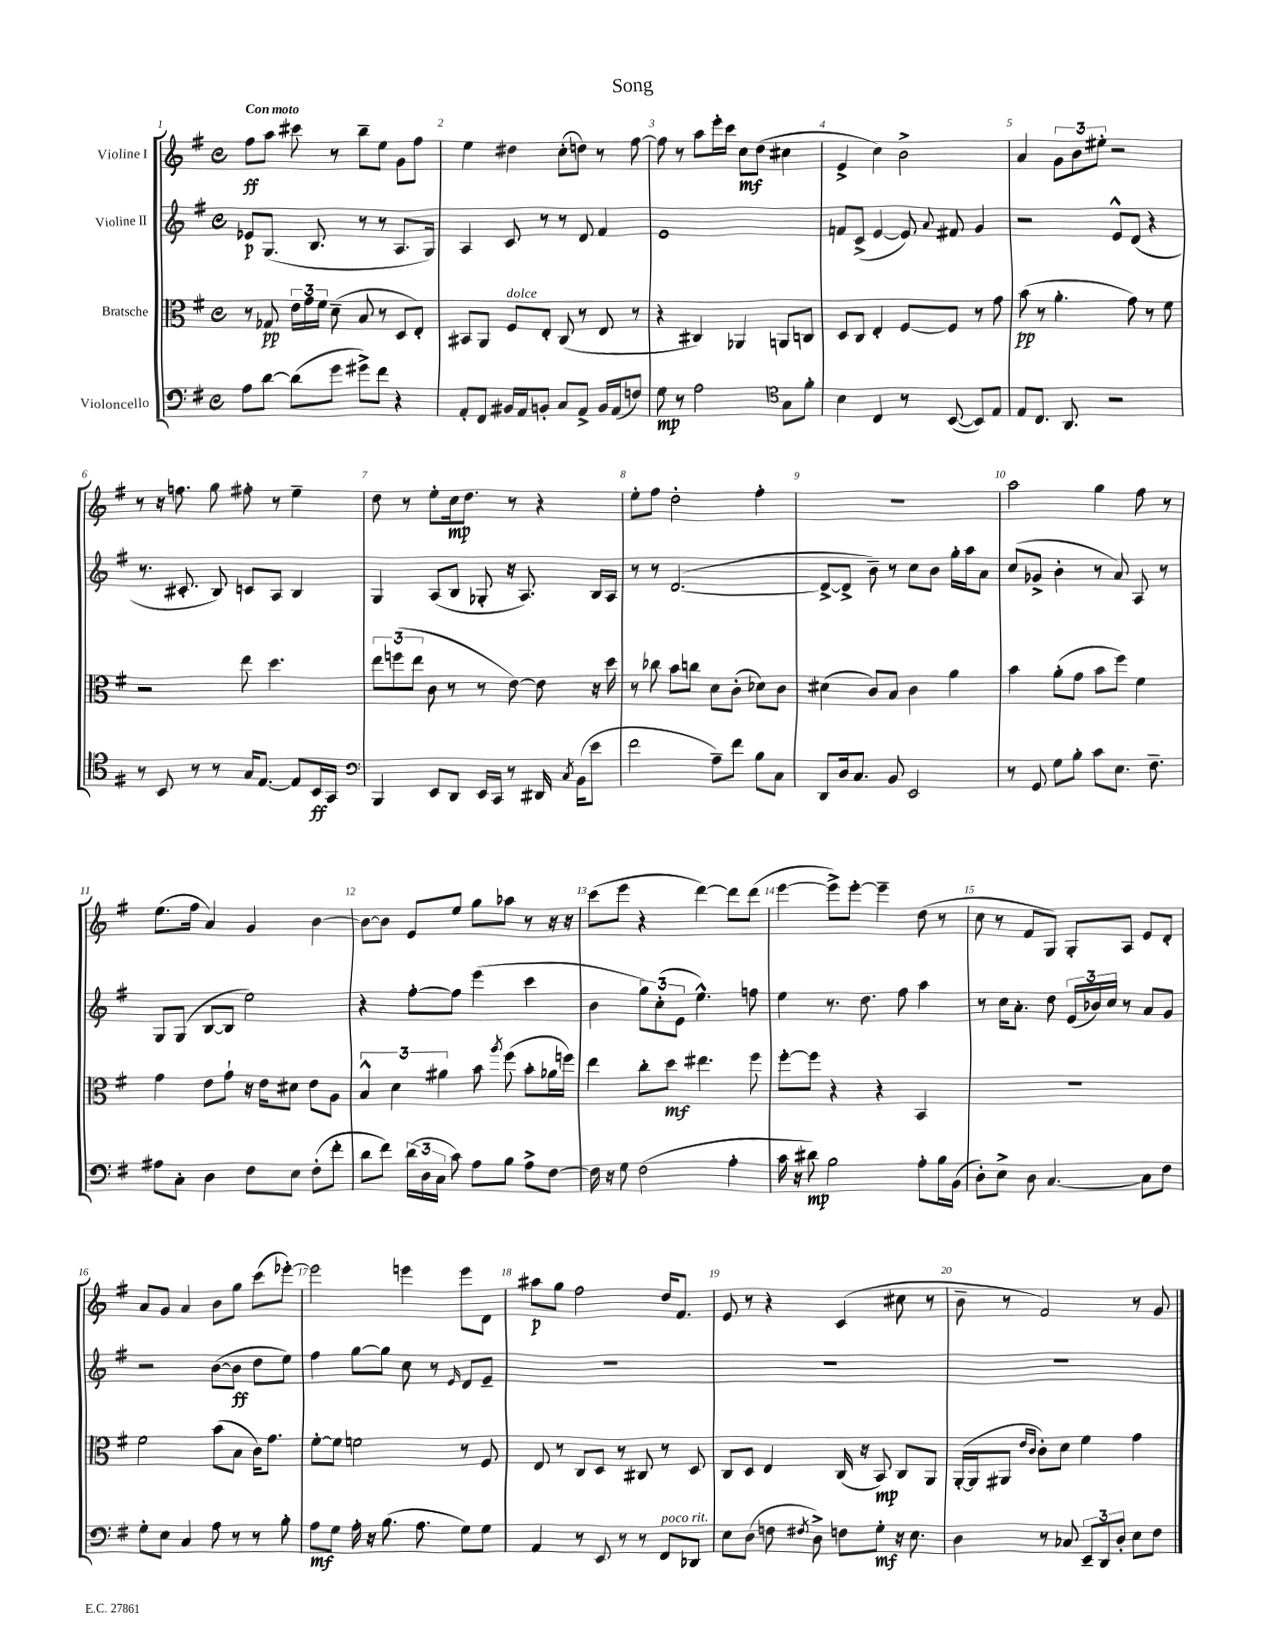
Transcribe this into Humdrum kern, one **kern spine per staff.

**kern	**dynam	**kern	**dynam	**kern	**dynam	**kern	**dynam
*part4	*part4	*part3	*part3	*part2	*part2	*part1	*part1
*staff4	*staff4	*staff3	*staff3	*staff2	*staff2	*staff1	*staff1
*I"Violoncello	*	*I"Bratsche	*	*I"Violine II	*	*I"Violine I	*
*clefF4	*	*clefC3	*	*clefG2	*	*clefG2	*
*k[f#]	*	*k[f#]	*	*k[f#]	*	*k[f#]	*
*M4/4	*	*M4/4	*	*M4/4	*	*M4/4	*
*met(c)	*	*met(c)	*	*met(c)	*	*met(c)	*
=1	=1	=1	=1	=1	=1	=1	=1
!	!	!	!	!	!	!LO:TX:a:B:t=Con moto	!
8A\L	.	8r	.	8e-X/L	p	8ff#\L	ff
[8d\J	.	8G-X/	pp	(8.G/J	.	8aa\J	.
(8d\L]	.	24e\LL	.	.	.	8ccc#X\	.
.	.	24g\	.	.	.	.	.
.	.	.	.	8.B/	.	.	.
.	.	24f#\JJ	.	.	.	.	.
8g\J	.	(8d~\	.	.	.	8r	.
8g#X^\L)	.	8B/	.	8r	.	8bb~\L	.
8f#\J	.	8r	.	8r	.	8ee\J	.
4r	.	8D/L	.	8.A/L	.	8g\L	.
.	.	8E'/J)	.	.	.	8ff#\J	.
.	.	.	.	16G/Jk)	.	.	.
=2	=2	=2	=2	=2	=2	=2	=2
8AA'/L	.	8BB#X/L	.	4A/	.	4ee\	.
8FF#/J	.	8AA/J	.	.	.	.	.
!	!	!LO:TX:a:i:t=dolce	!	!	!	!	!
16BB#X/LL	.	8F#/L	.	8c/	.	4dd#X\	.
16AA/J	.	.	.	.	.	.	.
8BBn'/J	.	8E'/J	.	8r	.	.	.
8C/L	.	(8C/	.	8r	.	(8cc'\L	.
8AA^/J	.	8r	.	8d/	.	8ddn\J)	.
16BB/LL	.	8E/	.	4f#/	.	8r	.
(16AA/J	.	.	.	.	.	.	.
8Fn/J)	.	8r	.	.	.	[8ff#\	.
=3	=3	=3	=3	=3	=3	=3	=3
8G\	mp	4r	.	1e	.	8ff#\]	.
8r	.	.	.	.	.	8r	.
2A\	.	4C#X/)	.	.	.	8aa\L	.
.	.	.	.	.	.	16eee'\L	.
.	.	.	.	.	.	16ccc\JJ	.
.	.	4AA-X/	.	.	.	8cc\L	mf
.	.	.	.	.	.	(8dd\J	.
*clefC4	*	*	*	*	*	*	*
8G\L	.	8AAn/L	.	.	.	4cc#X\	.
8f#'\J	.	8Cn/J	.	.	.	.	.
=4	=4	=4	=4	=4	=4	=4	=4
4B\	.	8D/L	.	8fn/L	.	4e^/	.
.	.	8C/J	.	(8c^/J	.	.	.
4C/	.	4E'/	.	[4e/	.	4cc\)	.
8r	.	[8F#/L	.	8e/])	.	2b^\	.
.	.	.	.	8qqa/	.	.	.
([8BB/	.	8F#/J]	.	8f#X/	.	.	.
8BB/L])	.	8r	.	4g/	.	.	.
8E/J	.	8g\	.	.	.	.	.
=5	=5	=5	=5	=5	=5	=5	=5
8E/L	.	(8b\	pp	2r	.	4a/	.
8.C/J	.	8r	.	.	.	.	.
.	.	4.a'\	.	.	.	12g\L	.
8.AA/	.	.	.	.	.	.	.
.	.	.	.	.	.	12b\	.
.	.	.	.	.	.	12ee#X'\J	.
2r	.	.	.	8e^^/L	.	2r	.
.	.	8g\)	.	(8d/J	.	.	.
.	.	8r	.	4r	.	.	.
.	.	8f#\	.	.	.	.	.
!!LO:LB:g=z
=6	=6	=6	=6	=6	=6	=6	=6
8r	.	2r	.	8.r	.	8r	.
8BB/	.	.	.	.	.	16r	.
.	.	.	.	8.c#X'/	.	8.ffn\	.
8r	.	.	.	.	.	.	.
8r	.	.	.	8B/)	.	8gg\	.
16G/KL	.	8ee\	.	8cn/L	.	8ff#X'\	.
[8.E/J	.	.	.	.	.	.	.
.	.	4.dd\	.	8A/J	.	8r	.
8E/L]	.	.	.	4B/	.	4ee~\	.
16BB/L	ff	.	.	.	.	.	.
16GG/JJ	.	.	.	.	.	.	.
=7	=7	=7	=7	=7	=7	=7	=7
*clefF4	*	*	*	*	*	*	*
4BBB/	.	12ee\L	.	4G/	.	8dd\	.
.	.	(12ffn\	.	.	.	.	.
.	.	.	.	.	.	8r	.
.	.	12ee\J	.	.	.	.	.
8EE/L	.	8c\	.	(8A/L	.	8ee'\L	.
8DD/J	.	8r	.	8B/J	.	16cc\k	mp
.	.	.	.	.	.	8.dd\J	.
16EE/LL	.	8r	.	8G-X'/	.	.	.
16CC/JJ	.	.	.	.	.	.	.
8r	.	[8e\)	.	16r	.	8r	.
.	.	.	.	8.A/)	.	.	.
16DD#X/	.	8e\]	.	.	.	4r	.
8qC/	.	.	.	.	.	.	.
(16BB\KL	.	.	.	.	.	.	.
8e\J	.	16r	.	16B/LL	.	.	.
.	.	16dd\	.	16A/JJ	.	.	.
=8	=8	=8	=8	=8	=8	=8	=8
2f#\	.	8r	.	8r	.	8ee'\L	.
.	.	8cc-X\	.	8r	.	8ff#\J	.
.	.	8b\L	.	([2.d/	.	2dd'\	.
.	.	8ccn\J	.	.	.	.	.
8A~\L)	.	8d\L	.	.	.	.	.
8f#\J	.	(8c'\J	.	.	.	.	.
8B\L	.	8d-X\L)	.	.	.	4ff#'\	.
8C\J	.	8c\J	.	.	.	.	.
=9	=9	=9	=9	=9	=9	=9	=9
8DD/L	.	(4d#X\	.	8d^/L_	.	1r	.
16D/k	.	.	.	8d^/J]	.	.	.
8.C/J	.	.	.	.	.	.	.
.	.	8c/L)	.	8b~\)	.	.	.
8BB/	.	8B/J	.	8r	.	.	.
2EE/	.	4c\	.	8cc\L	.	.	.
.	.	.	.	8b\J	.	.	.
.	.	4a\	.	16gg'\LL	.	.	.
.	.	.	.	16aa\J	.	.	.
.	.	.	.	8a\J	.	.	.
=10	=10	=10	=10	=10	=10	=10	=10
8r	.	4b\	.	(8cc/L	.	2aa\	.
8GG/	.	.	.	8g-X^/J	.	.	.
8G\L	.	(8a'\L	.	4b'\	.	.	.
8B'\J	.	8g\J	.	.	.	.	.
8c\L	.	8b\L	.	8r	.	4gg\	.
8.E\J	.	8ff#\J)	.	8a/)	.	.	.
.	.	4f#\	.	8A/	.	8ff#\	.
8.F#~\	.	.	.	.	.	.	.
.	.	.	.	8r	.	8r	.
!!LO:LB:g=z
=11	=11	=11	=11	=11	=11	=11	=11
8A#X\L	.	4g\	.	8G/L	.	(8.ee\L	.
8C'\J	.	.	.	(8G/J	.	.	.
.	.	.	.	.	.	16ff#\Jk	.
4D\	.	8e\L	.	[8B/L	.	4a/)	.
.	.	8g`\J	.	8B/J]	.	.	.
8F#\L	.	16r	.	2ee\)	.	4g/	.
.	.	16e\KL	.	.	.	.	.
8E\J	.	8d#X\J	.	.	.	.	.
(8F#'\L	.	8e\L	.	.	.	[4b\	.
8f#'\J	.	8A\J	.	.	.	.	.
=12	=12	=12	=12	=12	=12	=12	=12
8d\L	.	6B^^/	.	4r	.	8b\L_	.
8f#\J)	.	.	.	.	.	8b\J]	.
.	.	6d\	.	.	.	.	.
(24d\LL	.	.	.	[8ff#'\L	.	8e/L	.
24D\	.	.	.	.	.	.	.
24C\JJ	.	6a#X\	.	.	.	.	.
8c\)	.	.	.	8ff#\J]	.	8ee/J	.
8A\L	.	8b\	.	(4eee\	.	8gg\L	.
.	.	8qaa/	.	.	.	.	.
8B\J	.	(8ff#\	.	.	.	8aa-X\J	.
8A^\L	.	8b'\L	.	4ccc\	.	8r	.
[8F#\J	.	16a-X\L	.	.	.	16r	.
.	.	16ffn\JJ)	.	.	.	16r	.
=13	=13	=13	=13	=13	=13	=13	=13
16F#\]	.	4ee\	.	4b\	.	(8ccc\L	.
16r	.	.	.	.	.	.	.
8G\	.	.	.	.	.	8eee\J	.
(2F#\	.	8cc'\L	.	12gg\L)	.	4r	.
.	.	.	.	(12cc'\	.	.	.
.	.	8dd\J	mf	.	.	.	.
.	.	.	.	12e\J	.	.	.
.	.	4.ee#X\	.	4.ee^^\)	.	[4ddd\)	.
4A'\	.	.	.	.	.	8ddd\L]	.
.	.	8ff#\	.	8ffn\	.	(8ddd\J	.
=14	=14	=14	=14	=14	=14	=14	=14
16c\	.	[8ff#'\L	.	4ee\	.	[4eee\	.
16r	.	.	.	.	.	.	.
8d#X\)	mp	8ff#\J]	.	.	.	.	.
2B\	.	4r	.	8.r	.	8eee^\L])	.
.	.	.	.	.	.	[8eee'\J	.
.	.	.	.	8.dd\	.	.	.
.	.	4r	.	.	.	4eee~\]	.
.	.	.	.	8ff#\	.	.	.
8A'\L	.	4BB/	.	4aa\	.	(8dd\	.
16B\L	.	.	.	.	.	8r	.
(16BB\JJ	.	.	.	.	.	.	.
=15	=15	=15	=15	=15	=15	=15	=15
8D'\L)	.	1r	.	8r	.	8cc\	.
8E^\J	.	.	.	16cc\KL	.	8r	.
.	.	.	.	8.a'\J	.	.	.
8D\	.	.	.	.	.	8f#/L	.
[4.C/	.	.	.	8dd\	.	8G/J)	.
.	.	.	.	(24e/LL	.	8G'/L	.
.	.	.	.	24b-X/)	.	.	.
.	.	.	.	24cc/JJ	.	.	.
.	.	.	.	8r	.	8A/J	.
8C\L]	.	.	.	8a/L	.	8e/L	.
8F#\J	.	.	.	8g/J	.	8d'/J	.
!!LO:LB:g=z
=16	=16	=16	=16	=16	=16	=16	=16
8G'\L	.	2f#\	.	2r	.	8a/L	.
8E\J	.	.	.	.	.	8g/J	.
4C/	.	.	.	.	.	4a/	.
8A\	.	(8b\L	.	([8b\L	.	8b\L	.
8r	.	8B\J	.	8b\J]	ff	8gg\J	.
8r	.	16c\KL)	.	8dd\L	.	(8ccc\L	.
.	.	8.g\J	.	.	.	.	.
8B'\	.	.	.	8ee\J)	.	[8eee-X'\J)	.
=17	=17	=17	=17	=17	=17	=17	=17
8A\L	mf	[8f#'\L	.	4ff#\	.	2eee-\]	.
8G\J	.	8f#\J]	.	.	.	.	.
16A'\	.	2fn\	.	[8gg\L	.	.	.
16r	.	.	.	.	.	.	.
(8.B\	.	.	.	8gg\J]	.	.	.
.	.	.	.	8cc\	.	4eeen\	.
8.A\	.	.	.	.	.	.	.
.	.	.	.	8r	.	.	.
.	.	.	.	16qqe/	.	.	.
8G\L)	.	8r	.	8d/L	.	8eee\L	.
8G\J	.	8F#/	.	8e~/J	.	8d\J	.
=18	=18	=18	=18	=18	=18	=18	=18
4AA/	.	8E/	.	1r	.	8aa#X\L	p
.	.	8r	.	.	.	8gg\J	.
8r	.	8C/L	.	.	.	2ff#\	.
8EE/	.	8D/J	.	.	.	.	.
8r	.	8r	.	.	.	.	.
8r	.	8C#X/	.	.	.	.	.
!LO:TX:a:i:t=poco rit.	!	!	!	!	!	!	!
8FF#/L	.	8r	.	.	.	16dd/KL	.
.	.	.	.	.	.	8.f#/J	.
8DD-X/J	.	8D/	.	.	.	.	.
=19	=19	=19	=19	=19	=19	=19	=19
8E\L	.	8C/L	.	1r	.	8e/	.
(8D\J	.	8D/J	.	.	.	8r	.
8Fn\	.	4E/	.	.	.	4r	.
8qF#X/	.	.	.	.	.	.	.
8D^\)	.	.	.	.	.	.	.
8Fn\L	.	(16C/	.	.	.	(4c/	.
.	.	16r	.	.	.	.	.
8G'\J	mf	8BB/)	mp	.	.	.	.
16r	.	8C/L	.	.	.	8cc#X\	.
8.E\	.	.	.	.	.	.	.
.	.	8AA/J	.	.	.	8r	.
=20	=20	=20	=20	=20	=20	=20	=20
4D\	.	([16AA'/LL	.	1r	.	8b~\	.
.	.	16AA/J]	.	.	.	.	.
.	.	8AA#X/J	.	.	.	8r	.
.	.	16qqe/LL	.	.	.	.	.
.	.	16qqc/JJ	.	.	.	.	.
8r	.	8c'\L)	.	.	.	2f#/)	.
8C-X/	.	8d\J	.	.	.	.	.
12EE~/L	.	4f#\	.	.	.	.	.
12DD/	.	.	.	.	.	.	.
12D'/J	.	.	.	.	.	.	.
8E\L	.	4g\	.	.	.	8r	.
8F#\J	.	.	.	.	.	8g/	.
==	==	==	==	==	==	==	==
*-	*-	*-	*-	*-	*-	*-	*-
